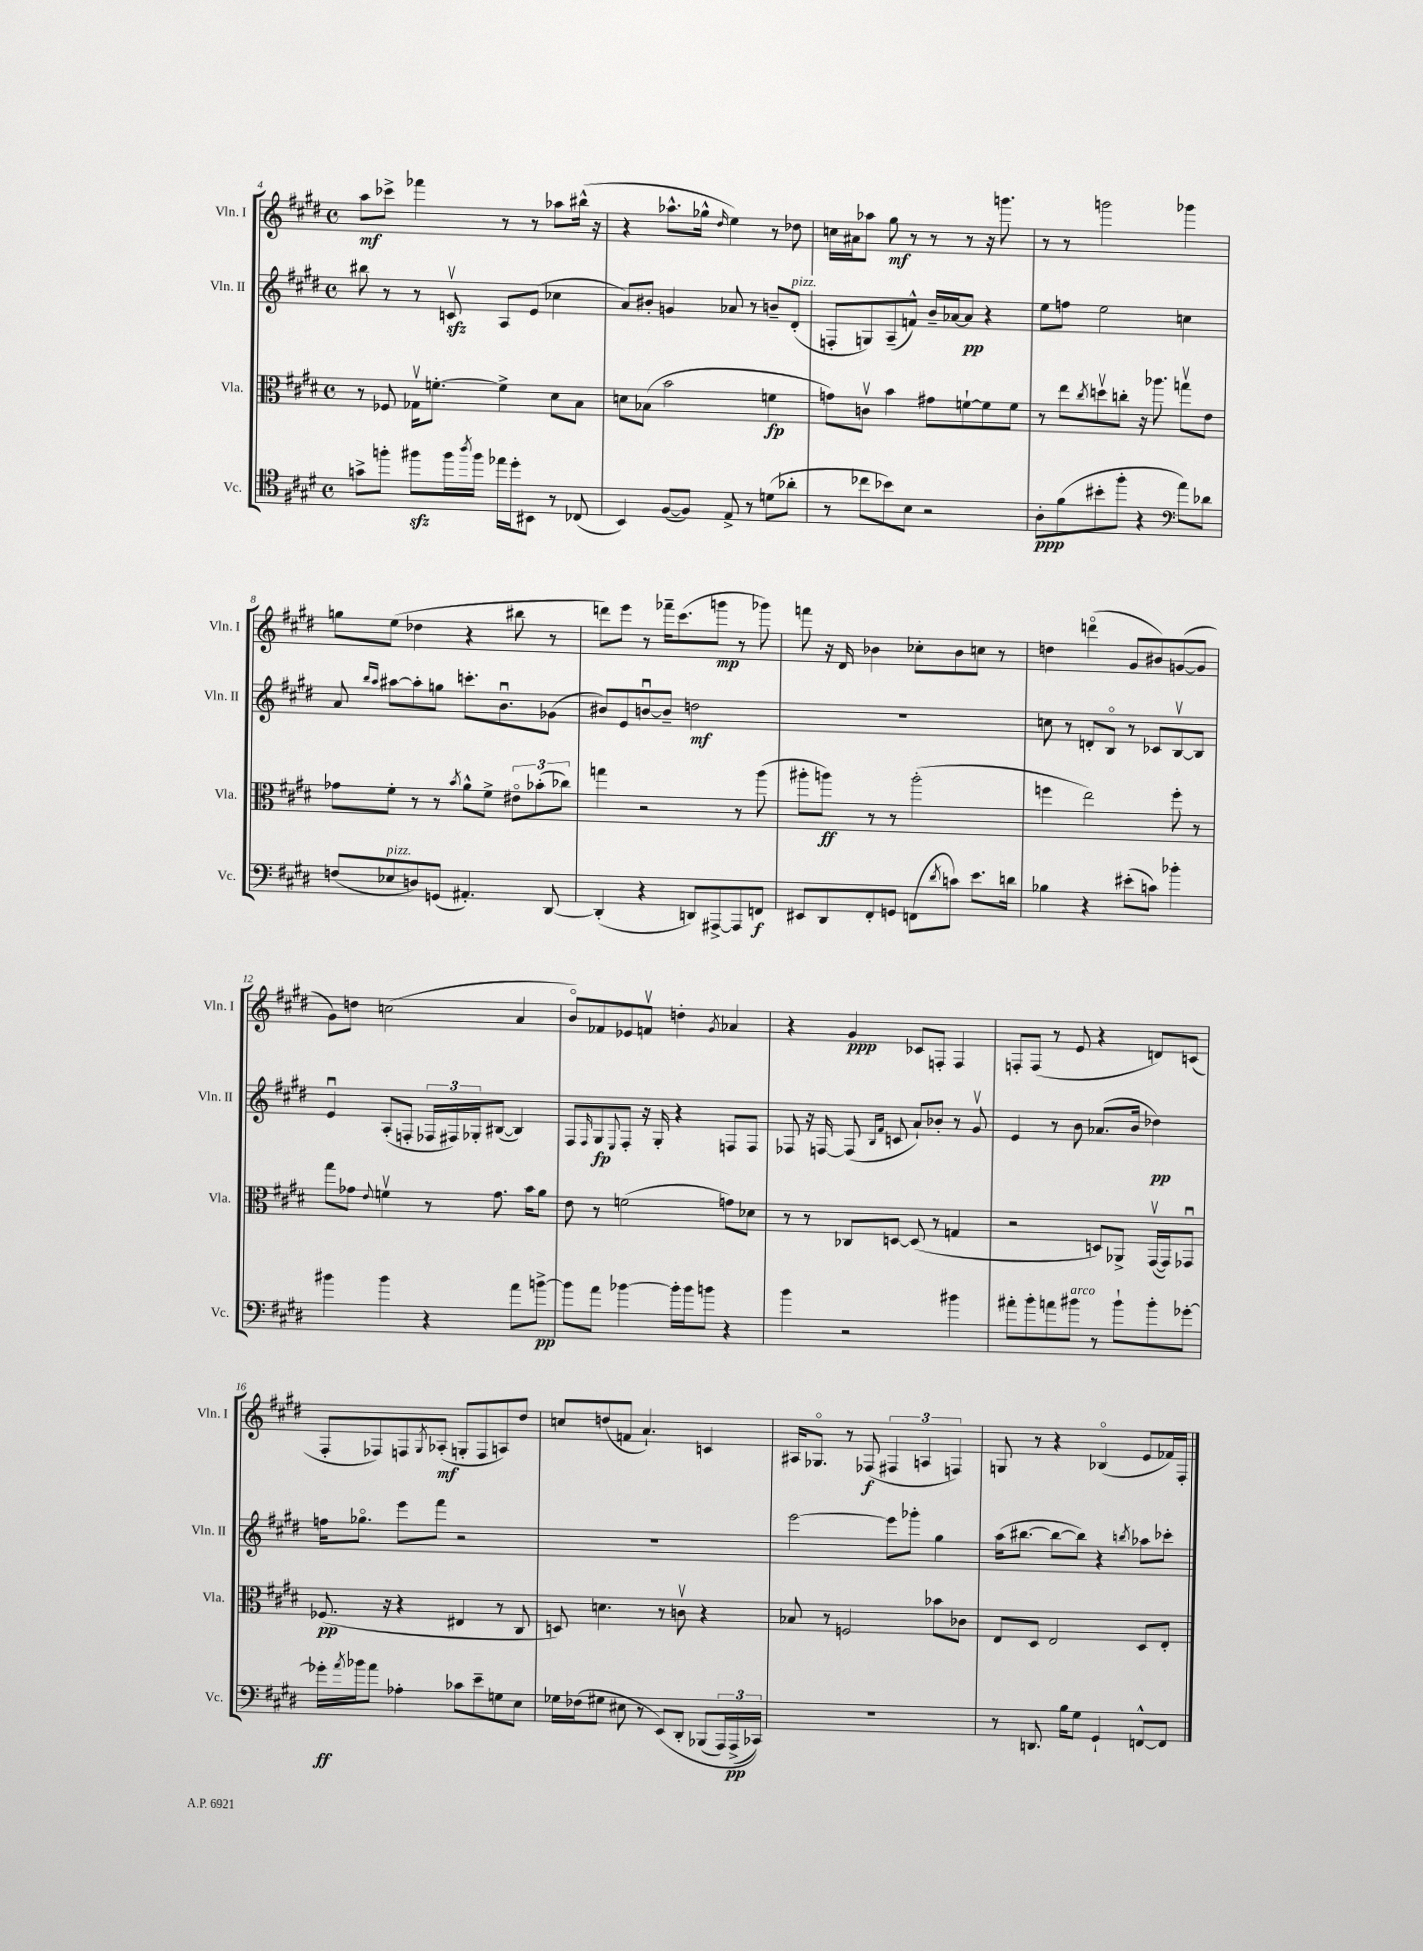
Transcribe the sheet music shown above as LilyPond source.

<<
\new StaffGroup <<
\new Staff = "s0" \with { instrumentName = "Vln. I" shortInstrumentName = "Vln. I" } {
    \clef treble \key e \major \defaultTimeSignature \time 4/4
    a''8\mf ces'''8-> fes'''4 r8 r8 aes''8 bis''16-^( r16 |
    r4 aes''8.-^ ges''16-^ \grace { dis''16 } e''4) r8 des''8 |
    c''16 ais'16 aes''8 gis''8\mf r8 r8 r8 r16 g'''8. |
    r8 r8 g'''2 ges'''4 |
    g''8 e''8( des''4 r4 bis''8 r8 |
    d'''8) e'''8 r8 fes'''16-- cis'''8.( g'''8\mp r8 ges'''8) |
    f'''8 r16 dis'16 bes'4 ces''8-. bes'8 c''8 r8 |
    d''4 d'''4\flageolet( gis'8 bis'8) g'8~( g'8 |
    gis'8) d''8 c''2( a'4 |
    b'8\flageolet) fes'8 ees'8 f'8\upbow d''4-. \acciaccatura { gis'8 } aes'4 |
    r4 gis'4\ppp ces'8 f8-. f4 |
    f8-. f8( r8 e'8 r4 d'8) c'8( |
    fis8-. fes8) f8 \acciaccatura { gis8 } aes8-.\mf( g8-. f8 a8) dis''8 |
    c''8 d''8( f'8 a'4.-!) c'4 |
    ais16 ges8.\flageolet r8 fes8\f( \tuplet 3/2 { fis4 a4 f4) } |
    g8 r8 r4 bes4\flageolet( e'8 fes'16) fis16-. \bar "|." |
}
\new Staff = "s1" \with { instrumentName = "Vln. II" shortInstrumentName = "Vln. II" } {
    \clef treble \key e \major \defaultTimeSignature \time 4/4
    bis''8 r8 r8 c'8\upbow\sfz a8 e'8( ces''4 |
    a'8) bis'8-. g'4 aes'8 r8 b'8-- dis'8-.^\markup { \italic "pizz." }( |
    f8-. g8) a8--( f'8-^) b'16-- aes'16~ aes'8\pp r4 |
    e''8 f''8 e''2 c''4 |
    a'8 \grace { b''16 a''16 } ais''8~ ais''8-. g''8 c'''8.-. b'8.\downbow ges'8( |
    bis'8) e'8 b'8~\downbow b'8-- d''2\mf |
    R1 |
    c''8 r8 d'8-. b8\flageolet r8 ces'8 b8~\upbow b8 |
    e'4\downbow a8-.( f8-. \tuplet 3/2 { fes16 fis16) ges16-. } bis8~( bis4) |
    fis8 \grace { fis16 } gis8\fp \appoggiatura { e8 } fis8-. r16 gis16-. r4 f8 f8 |
    fes8 r16 f16~ f8( \grace { b16 fis'16 } c'8 a'8-!) bes'8-. r8 gis'8\upbow |
    e'4 r8 b'8 aes'8.( b'16 des''4\pp) |
    f''16 ges''8.\flageolet e'''8 fis'''8 r2 |
    R1 |
    e'''2~ e'''8 ges'''8-. gis''4 |
    a''16( bis''8.~ bis''8~ bis''8) r4 \acciaccatura { b''8 } aes''8 ces'''8-. \bar "|." |
}
\new Staff = "s2" \with { instrumentName = "Vla." shortInstrumentName = "Vla." } {
    \clef alto \key e \major \defaultTimeSignature \time 4/4
    r8 fes8 ges16\upbow f'8.~-. f'4-> dis'8 b8 |
    d'8 bes8( b'2 f'4\fp |
    g'8) c'8\upbow b'4 gis'8 f'8~-! f'8 f'8 |
    r8 e''8 \acciaccatura { cis''8 } d''8\upbow c''8-. r16 aes''8. g''8\upbow e'8 |
    ges'8 fis'8-. r8 r8 \acciaccatura { b'8 } a'8-^ fis'8-> \tuplet 3/2 { eis'8\flageolet bes'8-.( ces''8) } |
    g''4 r2 r8 a''8( |
    ais''8-. a''8\ff) r8 r8 a''2-.( |
    f''4 e''2) f''8-. r8 |
    gis''8 ges'8 \appoggiatura { e'8 } f'4\upbow r8 ges'8. b'16 a'8 |
    e'8 r8 f'2( g'8) des'8 |
    r8 r8 ces8 d8~ d8( r8 g4 |
    r2 d8) aes,8-> gis,16~\upbow( gis,16) ges,8\downbow |
    fes8.\pp( r16 r4 eis4 r8 cis8 |
    d8) d'4. r8 c'8\upbow r4 |
    bes8 r8 f2 bes'8 ces'8 |
    e8 dis8 e2 dis8 e8-. \bar "|." |
}
\new Staff = "s3" \with { instrumentName = "Vc." shortInstrumentName = "Vc." } {
    \clef tenor \key e \major \defaultTimeSignature \time 4/4
    g'8-> f''8-. fis''8\sfz fis''16 \acciaccatura { a''8 } fis''16 ees''16 dis''16-. bis,8 r8 ces8( |
    b,4) fis8~( fis8) e8-> r8 d'8( aes'8-. |
    r8 ces''8 bes'8) b8 r2 |
    a8-.\ppp fis'8( bis'8-. fis''8-. r4 \clef bass a'8) des'8 |
    f8( ees8^\markup { \italic "pizz." } d8) g,8( ais,4.-.) dis,8~ |
    dis,4-.( r4 d,8) ais,,8~-> ais,,8 f,8\f |
    eis,8 dis,8 fis,8-. g,8 f,8( \acciaccatura { dis'8 } c'8) e'8. d'16 |
    bes4 r4 eis'8-.( c'8) bes'4-. |
    bis'4 bis'4 r4 a'8 b'8~->\pp |
    b'8 a'8 bes'4~ bes'16-. bes'16 b'8 r4 |
    b'4 r2 bis'4 |
    ais'8-. b'8-. a'8 bis'8^\markup { \italic "arco" } r8 bis'8-! bis'8-. ges'8~-. |
    ges'16-.\ff \acciaccatura { a'8 } bes'16 a'8 aes4-. ces'8 e'8-- g8 e8 |
    ges16 fes16( gis8 eis8 r8 e,8)\( dis,8-. bes,,8( \tuplet 3/2 { a,,16) a,,16->\pp( ces,16)\) } |
    R1 |
    r8 d,8. b16 gis8 gis,4-! f,8~-^ f,8 \bar "|." |
}
>>
>>
\layout { \context { \Score currentBarNumber = #4 } }
